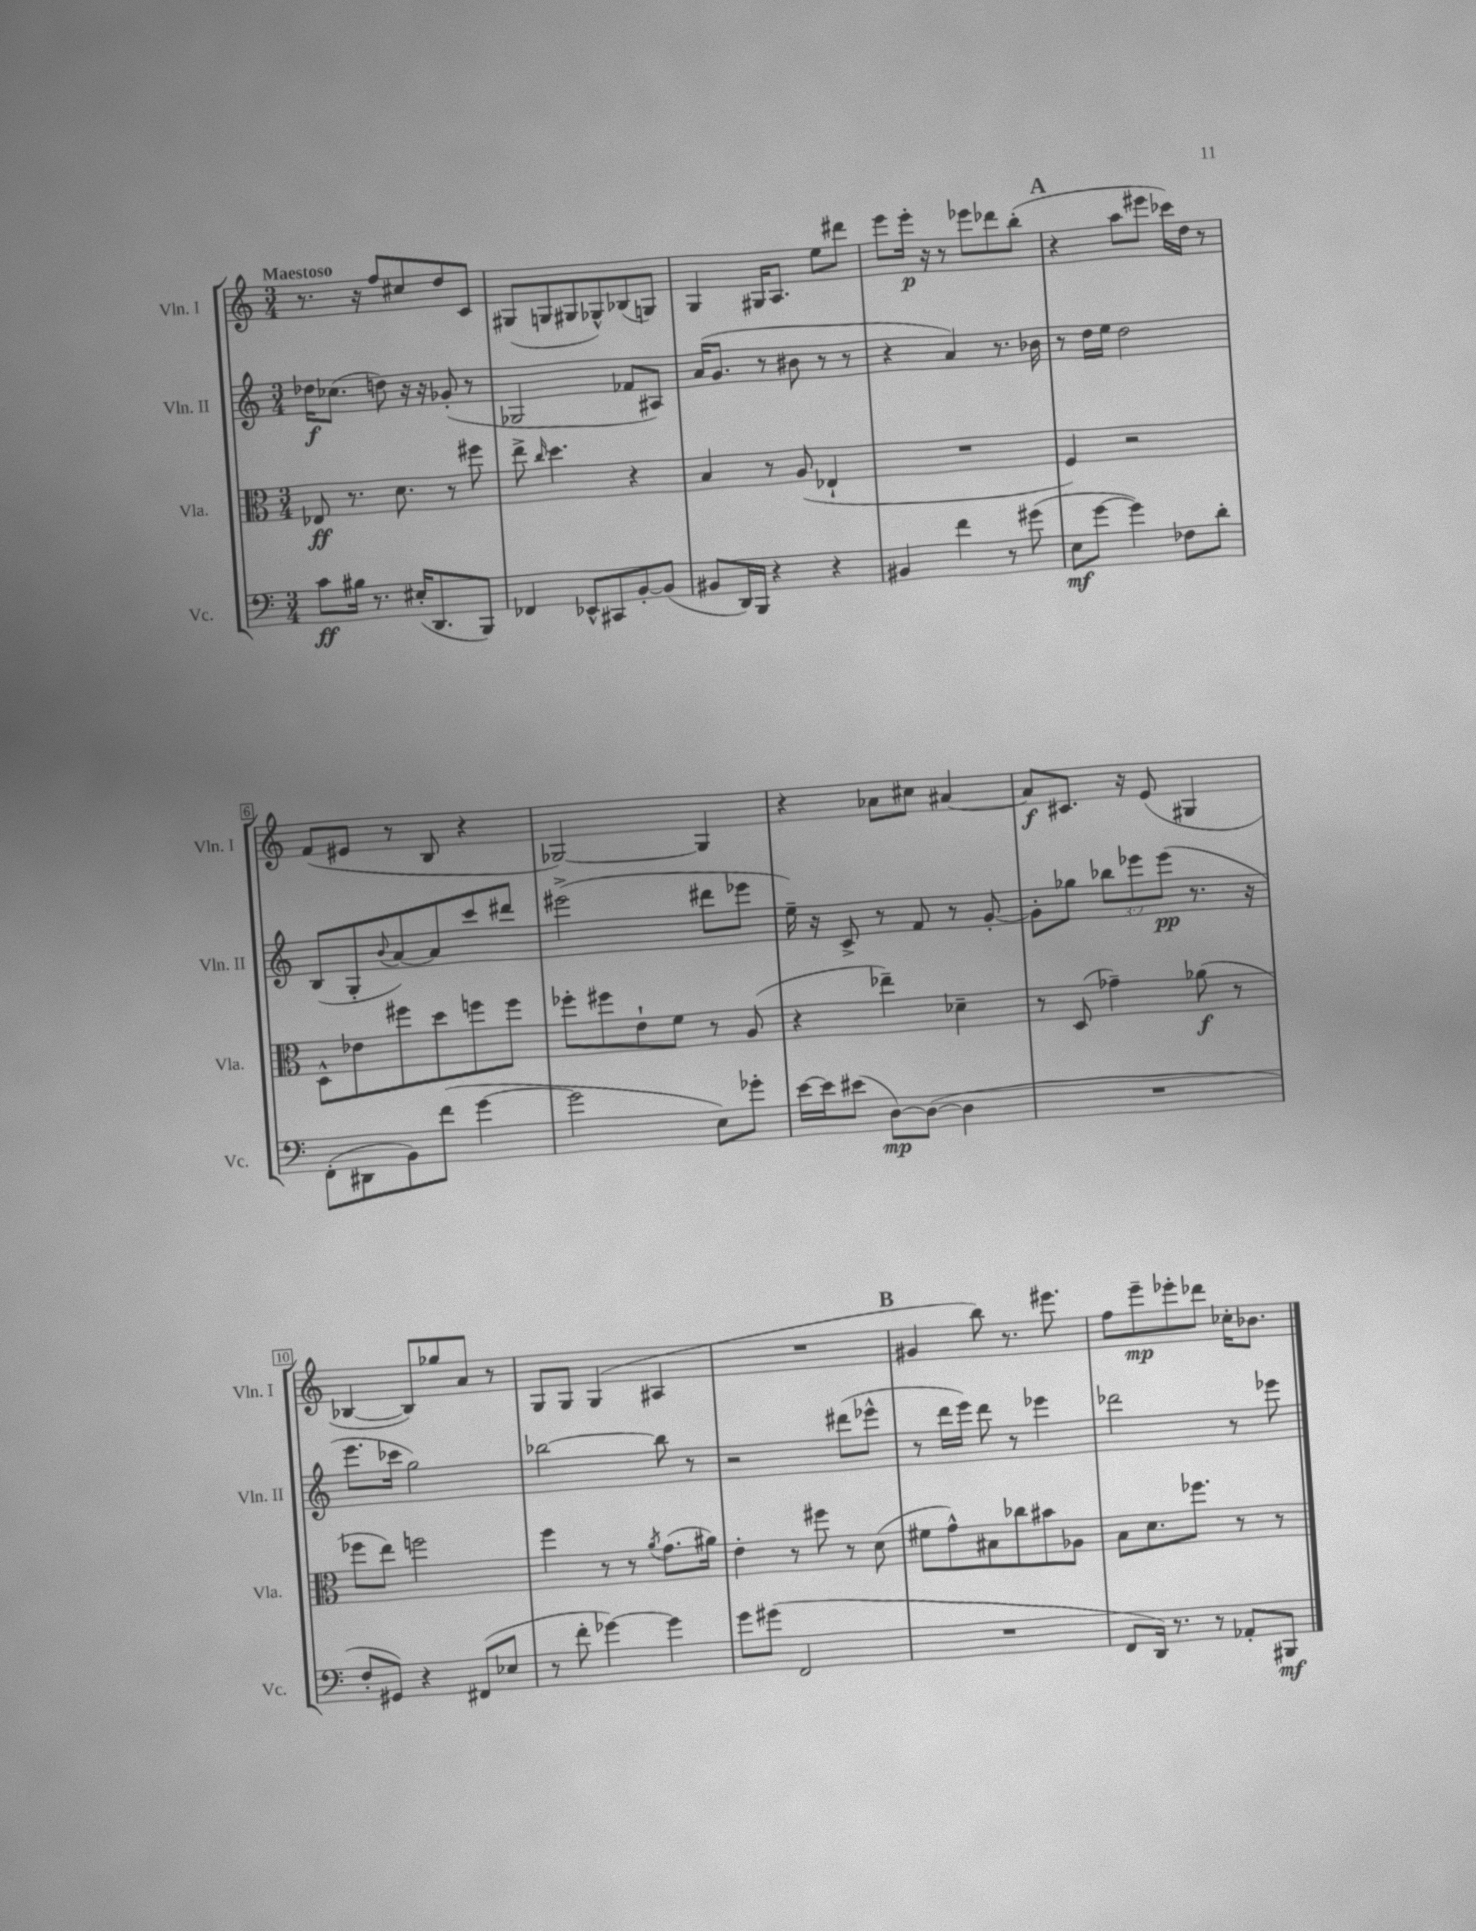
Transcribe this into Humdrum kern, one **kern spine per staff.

**kern	**dynam	**kern	**dynam	**kern	**dynam	**kern	**dynam
*part4	*part4	*part3	*part3	*part2	*part2	*part1	*part1
*staff4	*staff4	*staff3	*staff3	*staff2	*staff2	*staff1	*staff1
*I"Vc.	*	*I"Vla.	*	*I"Vln. II	*	*I"Vln. I	*
*I'Vc.	*	*I'Vla.	*	*I'Vln. II	*	*I'Vln. I	*
*clefF4	*	*clefC3	*	*clefG2	*	*clefG2	*
*k[]	*	*k[]	*	*k[]	*	*k[]	*
*M3/4	*	*M3/4	*	*M3/4	*	*M3/4	*
=1	=1	=1	=1	=1	=1	=1	=1
!	!	!	!	!	!	!LO:TX:a:B:t=Maestoso	!
8c\L	ff	8E-X/	ff	16dd-X\KL	f	8.r	.
.	.	.	.	(8.cc-X\J	.	.	.
16B#X\Jk	.	8.r	.	.	.	.	.
8.r	.	.	.	.	.	16r	.
.	.	.	.	8ddn\)	.	8ff/L	.
.	.	8.d\	.	.	.	.	.
(16E#X'/KL	.	.	.	16r	.	8cc#X/	.
8.DD/	.	.	.	16r	.	.	.
.	.	8r	.	(8g-X'/	.	8dd/	.
8BBB/J)	.	8ff#X\	.	8r	.	8c/J	.
=2	=2	=2	=2	=2	=2	=2	=2
4FF-X/	.	8ee^\	.	2G-X/	.	(8G#X/L	.
.	.	16qqcc/	.	.	.	.	.
.	.	4.dd\	.	.	.	8Gn/	.
8EE-X^^/L	.	.	.	.	.	8G#X/	.
8CC#X/	.	.	.	.	.	8G-X^^/)	.
[8BB'/	.	4r	.	8f-X/L	.	(8B-X/	.
(8BB/J]	.	.	.	8A#X/J)	.	8Gn/J)	.
=3	=3	=3	=3	=3	=3	=3	=3
8BB#X/L	.	4B/	.	(16a/KL	.	4G/	.
.	.	.	.	8.g/J	.	.	.
16DD/L)	.	.	.	.	.	.	.
16BBB/JJ	.	.	.	.	.	.	.
4r	.	8r	.	8r	.	16G#X/KL	.
.	.	.	.	.	.	8.A/J	.
.	.	(8A/	.	8b#X\	.	.	.
4r	.	4E-X`/	.	8r	.	8ee\L	.
.	.	.	.	8r	.	8ddd#X\J	.
=4	=4	=4	=4	=4	=4	=4	=4
4BB#X/	.	2.r	.	4r	.	8eee\L	.
.	.	.	.	.	.	16eee'\Jk	p
.	.	.	.	.	.	16r	.
4f\	.	.	.	4a/)	.	8r	.
.	.	.	.	.	.	8eee-X\L	.
8r	.	.	.	8.r	.	8ddd-X\	.
(8g#X\	.	.	.	.	.	(8bb'\J	.
.	.	.	.	16b-X\	.	.	.
!!LO:REH:place=s1:t=A
=5	=5	=5	=5	=5	=5	=5	=5
8E\L	mf	4F/)	.	8r	.	4r	.
[8g\J	.	.	.	16dd\LL	.	.	.
.	.	.	.	16ee\JJ	.	.	.
4g\])	.	2r	.	2dd\	.	8aa\L	.
.	.	.	.	.	.	8eee#X\J	.
8F-X\L	.	.	.	.	.	16ccc-X\LL)	.
.	.	.	.	.	.	16dd\JJ	.
8d'\J	.	.	.	.	.	8r	.
!!LO:LB:g=z
=6	=6	=6	=6	=6	=6	=6	=6
(8FF'\L	.	8D^^\L	.	(8B/L	.	(8f/L	.
8DD#X\	.	8e-X\	.	8G'/	.	8e#X/J	.
.	.	.	.	8qqb/	.	.	.
8BB\)	.	8ff#X\	.	[8a/)	.	8r	.
(8f\J	.	8dd\	.	8a/]	.	8B/	.
[4g\	.	8ffn\	.	8ccc/	.	4r	.
.	.	8ff\J	.	8ddd#X/J	.	.	.
=7	=7	=7	=7	=7	=7	=7	=7
2g\]	.	8ff-X'\L	.	(2eee#X^\	.	[2G-X/)	.
.	.	8ff#X\	.	.	.	.	.
.	.	8e`\	.	.	.	.	.
.	.	8f\J	.	.	.	.	.
8E\L)	.	8r	.	8ddd#X\L	.	4G-/]	.
8g-X'\J	.	(8A/	.	8eee-X\J	.	.	.
=8	=8	=8	=8	=8	=8	=8	=8
[16e\LL	.	4r	.	16ee~\)	.	4r	.
16e\J]	.	.	.	16r	.	.	.
(8e#X\J	.	.	.	8c^/	.	.	.
[8D\L)	mp	4ee-X~\)	.	8r	.	8a-X\L	.
(8D\J_	.	.	.	8f/	.	8cc#X\J	.
4D\]	.	4d-X~\	.	8r	.	[4a#X/	.
.	.	.	.	[8g'/	.	.	.
=9	=9	=9	=9	=9	=9	=9	=9
2.r	.	8r	.	8g'\L]	.	8a#/L]	f
.	.	(8D/	.	8gg-X\J	.	8.c#X/J	.
.	.	4g-X~\)	.	12bb-X\L	.	.	.
.	.	.	.	.	.	16r	.
.	.	.	.	12eee-X\	.	.	.
.	.	.	.	.	.	(8e/	.
.	.	.	.	(12eee-\J	pp	.	.
.	.	(8a-X\	f	8.r	.	4G#X/	.
.	.	8r	.	.	.	.	.
.	.	.	.	16r	.	.	.
!!LO:LB:g=z
=10	=10	=10	=10	=10	=10	=10	=10
8F'/L	.	8ff-X\L	.	8.eee\L	.	[4B-X/	.
8GG#X/J)	.	8ee\J)	.	.	.	.	.
.	.	.	.	16ccc-X\Jk	.	.	.
4r	.	2ffn\	.	2gg\)	.	8B-/L])	.
.	.	.	.	.	.	8gg-X/	.
(8FF#X/L	.	.	.	.	.	8a/J	.
8E-X/J	.	.	.	.	.	8r	.
=11	=11	=11	=11	=11	=11	=11	=11
8r	.	4ff\	.	[2bb-X\	.	8G/L	.
8f'\	.	.	.	.	.	8G/J	.
[4g-X\)	.	8r	.	.	.	(4G/	.
.	.	8r	.	.	.	.	.
.	.	8qa/	.	.	.	.	.
4g-\]	.	(8.g\L	.	8bb-\]	.	4A#X/	.
.	.	.	.	8r	.	.	.
.	.	16a#X\Jk)	.	.	.	.	.
=12	=12	=12	=12	=12	=12	=12	=12
8g\L	.	4e'\	.	2r	.	2.r	.
(8g#X\J	.	.	.	.	.	.	.
2FF/	.	8r	.	.	.	.	.
.	.	8ff#X\	.	.	.	.	.
.	.	8r	.	(8ddd#X\L	.	.	.
.	.	(8d\	.	8eee-X^^\J	.	.	.
!!LO:REH:place=s1:t=B
=13	=13	=13	=13	=13	=13	=13	=13
2.r	.	8f#X\L	.	8r	.	4g#X/	.
.	.	8g^^\)	.	16ddd\LL	.	.	.
.	.	.	.	16eee\JJ)	.	.	.
.	.	8B#X\	.	8ddd\	.	8bb\)	.
.	.	8cc-X\	.	8r	.	8.r	.
.	.	8b#X\	.	4eee-X\	.	.	.
.	.	.	.	.	.	8.eee#X\	.
.	.	8A-X\J	.	.	.	.	.
=14	=14	=14	=14	=14	=14	=14	=14
8FF/L	.	8B\L	.	2ddd-X\	.	8ff\L	.
16DD/Jk)	.	8.d\	.	.	.	8eee~\	mp
8.r	.	.	.	.	.	.	.
.	.	.	.	.	.	8eee-X'\	.
.	.	8.ff-X\J	.	.	.	.	.
8r	.	.	.	.	.	8ddd-X\J	.
8AA-X'/L	.	8r	.	8r	.	16cc-X'\KL	.
.	.	.	.	.	.	8.b-X\J	.
8BBB#X/J	mf	8r	.	8eee-X\	.	.	.
==	==	==	==	==	==	==	==
*-	*-	*-	*-	*-	*-	*-	*-
